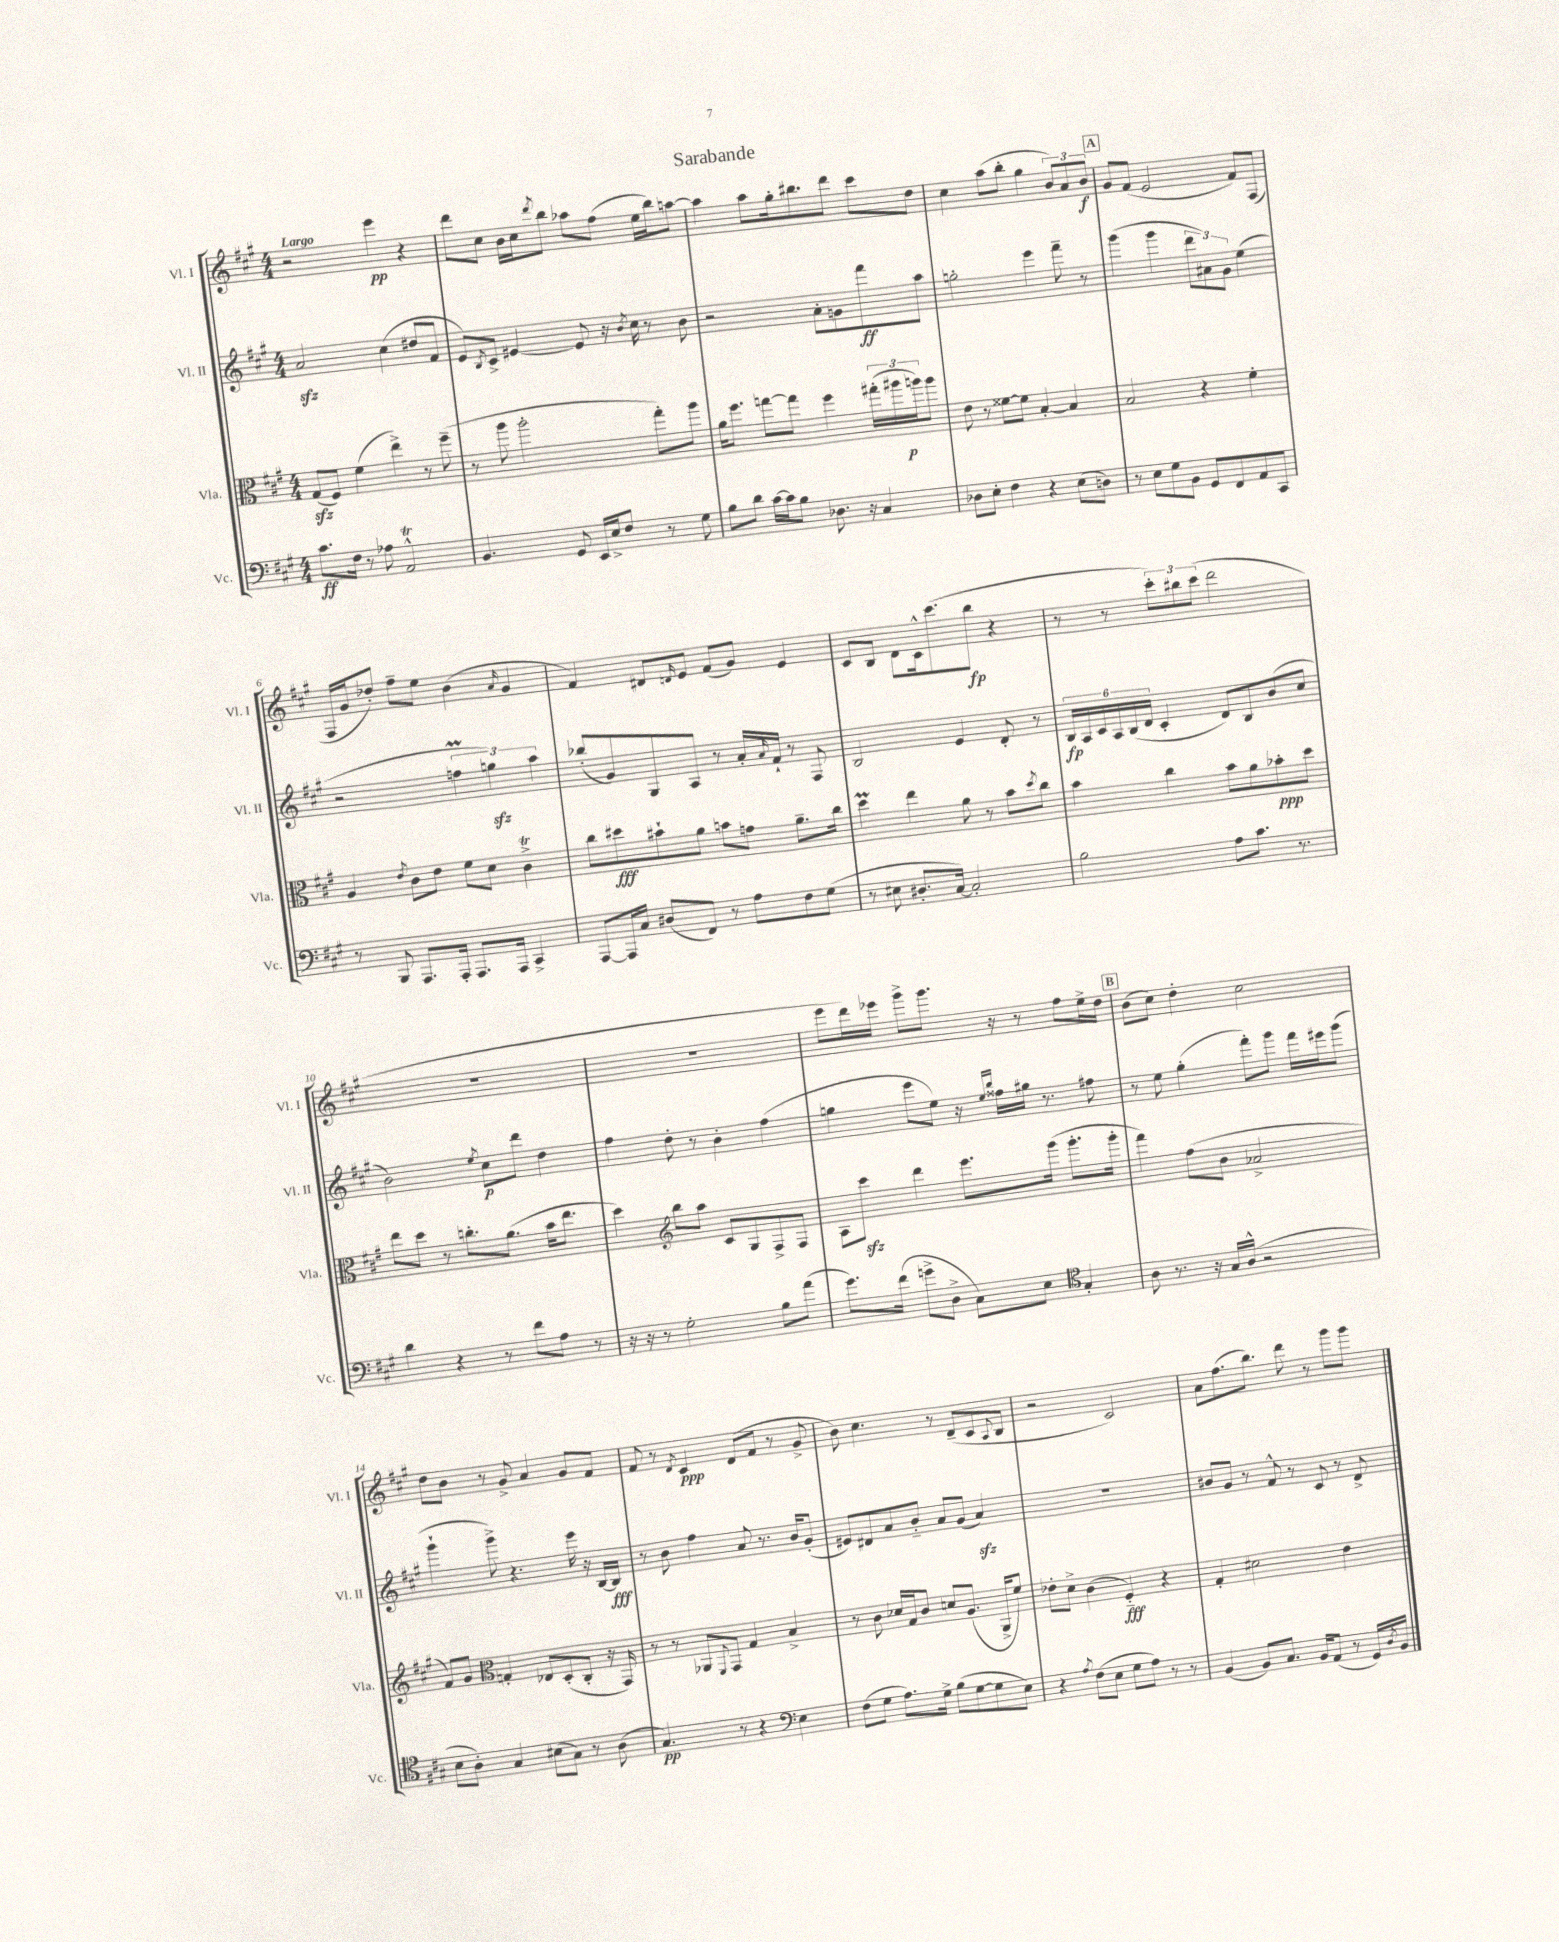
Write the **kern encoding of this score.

**kern	**dynam	**kern	**dynam	**kern	**dynam	**kern	**dynam
*part4	*part4	*part3	*part3	*part2	*part2	*part1	*part1
*staff4	*staff4	*staff3	*staff3	*staff2	*staff2	*staff1	*staff1
*I"Vc.	*	*I"Vla.	*	*I"Vl. II	*	*I"Vl. I	*
*I'Vc.	*	*I'Vla.	*	*I'Vl. II	*	*I'Vl. I	*
*clefF4	*	*clefC3	*	*clefG2	*	*clefG2	*
*k[f#c#g#]	*	*k[f#c#g#]	*	*k[f#c#g#]	*	*k[f#c#g#]	*
*M4/4	*	*M4/4	*	*M4/4	*	*M4/4	*
=1	=1	=1	=1	=1	=1	=1	=1
!	!	!	!	!	!	!LO:TX:a:B:t=Largo	!
8.c#\L	ff	(8G#zz/L	.	2azz/	.	2r	.
.	.	8F#/J)	.	.	.	.	.
16F#\Jk	.	.	.	.	.	.	.
8r	.	(4f#\	.	.	.	.	.
8A-X\	.	.	.	.	.	.	.
2AAT^^/	.	4ee^\)	.	(4cc#\	.	4eee\	pp
.	.	8r	.	8dd#X/L	.	4r	.
.	.	(8ff#~\	.	8f#/J	.	.	.
=2	=2	=2	=2	=2	=2	=2	=2
4.BB/	.	8r	.	8e/L)	.	8ddd\L	.
.	.	.	.	8qB/	.	.	.
.	.	8aa\	.	8c#^/J	.	8cc#\J	.
.	.	2aa'\	.	[4e#X/	.	16b\LL	.
.	.	.	.	.	.	16cc#\J	.
.	.	.	.	.	.	8qddd/	.
8GG#/	.	.	.	.	.	8bb\J	.
16EE/LL	.	.	.	8e#/]	.	8aa-X\L	.
16E^/J	.	.	.	.	.	.	.
8F#/J	.	.	.	16r	.	(8ff#\J	.
.	.	.	.	8qb/	.	.	.
.	.	.	.	16cc#\	.	.	.
8r	.	8gg#'\L)	.	8r	.	16ee\LL	.
.	.	.	.	.	.	16bb\J)	.
8G#\	.	8aa\J	.	8b\	.	[8aan\J	.
=3	=3	=3	=3	=3	=3	=3	=3
8B\L	.	16a\KL	.	2r	.	4aa\]	.
.	.	8.ff#\J	.	.	.	.	.
8d\J	.	.	.	.	.	.	.
[16c#\LL	.	[8ggn\L	.	.	.	8aa\L	.
16c#\J]	.	.	.	.	.	.	.
8B\J	.	8gg\J]	.	.	.	16gg#'\k	.
.	.	.	.	.	.	8.bb#X\	.
8.D-X\	.	4ff#\	.	8a'\L	.	.	.
.	.	.	.	8gn\	.	8ddd\J	.
16r	.	.	.	.	.	.	.
4C#/	.	(24gg#X'\LL	.	8fff#\	ff	8ccc#\L	.
.	.	24aa#X\	.	.	.	.	.
.	.	24aan\J)	p	.	.	.	.
.	.	8aa\J	.	8aa\J	.	8dd\J	.
=4	=4	=4	=4	=4	=4	=4	=4
8D-X\L	.	8e\	.	2ggn'\	.	4cc#\	.
8E'\J	.	8r	.	.	.	.	.
4F#\	.	[8f##X\L	.	.	.	(8aa\L	.
.	.	8f##\J]	.	.	.	8bb'\J	.
4r	.	[4B'/	.	4eee\	.	4gg#\	.
(8E\L	.	4B/]	.	8fff#~\	.	12b/L)	.
.	.	.	.	.	.	12a/	.
8Dn\J)	.	.	.	8r	.	.	.
.	.	.	.	.	.	12b/J	f
!!LO:REH:place=s1:t=A
=5	=5	=5	=5	=5	=5	=5	=5
8r	.	2B/	.	(4ggg#\	.	8g#/L	.
8E\L	.	.	.	.	.	(8f#/J	.
8G#\	.	.	.	4ggg#\	.	2e/	.
8BB\J	.	.	.	.	.	.	.
8GG#/L	.	4r	.	12ddd\L	.	.	.
.	.	.	.	12a#X\)	.	.	.
8FF#/	.	.	.	.	.	.	.
.	.	.	.	12g#\J	.	.	.
8AA/	.	4f#'\	.	(4ee\	.	8f#/L)	.
8CC#/J	.	.	.	.	.	(8F#/J	.
!!LO:LB:g=z
=6	=6	=6	=6	=6	=6	=6	=6
8r	.	4A/	.	2r	.	16F#/LL	.
.	.	.	.	.	.	16g#/J	.
8BBB/	.	.	.	.	.	8dd-X'/J)	.
.	.	8qe/	.	.	.	.	.
8.AAA/L	.	8c#\L	.	.	.	8ff#~\L	.
.	.	8e\J	.	.	.	8ee\J	.
16AAA'/Jk	.	.	.	.	.	.	.
8.AAA/L	.	8f#\L	.	6ffnM\	.	(4b\	.
.	.	8d\J	.	.	.	.	.
.	.	.	.	6ggnzz\)	.	.	.
16AAA/Jk	.	.	.	.	.	.	.
.	.	.	.	.	.	16qqa/	.
4CC#^/	.	4c#t^\	.	.	.	4g#/	.
.	.	.	.	6aa\	.	.	.
=7	=7	=7	=7	=7	=7	=7	=7
[8AAA/L	.	8cc#\L	.	(8bb-X'/L	.	4f#/)	.
16AAA/L]	.	8dd#X\	fff	8g#/)	.	.	.
16C#/JJ	.	.	.	.	.	.	.
(8D#X/L	.	8b#X`\	.	8G#/	.	8d#X/L	.
.	.	.	.	.	.	16qqdn/	.
8FF#/J)	.	8a\J	.	8A/J	.	8e/J	.
8r	.	8bn\L	.	8r	.	(8f#/L	.
8A\L	.	8gn\J	.	16a'/LL	.	8g#/J)	.
.	.	.	.	16qqa/	.	.	.
.	.	.	.	16f#`/JJ	.	.	.
8F#\	.	8.a~\L	.	8r	.	4e/	.
(8G#\J	.	.	.	8F#/	.	.	.
.	.	16cc#\Jk	.	.	.	.	.
=8	=8	=8	=8	=8	=8	=8	=8
8r	.	4ddM\	.	2B/	.	8c#/L	.
8E#X\	.	.	.	.	.	8B/J	.
8.D#X'/L	.	4ee\	.	.	.	8d\L	.
.	.	.	.	.	.	16c#^^\k	.
[16C#/Jk)	.	.	.	.	.	(8.ccc#\	.
2C#'/]	.	8a\	.	4e/	.	.	.
.	.	8r	.	.	.	8bb\J	fp
.	.	8b\L	.	8d'/	.	4r	.
.	.	8qdd/	.	.	.	.	.
.	.	8cc#\J	.	8r	.	.	.
=9	=9	=9	=9	=9	=9	=9	=9
2B\	.	4b\	.	24B/LL	fp	8r	.
.	.	.	.	24A/	.	.	.
.	.	.	.	24c#/	.	.	.
.	.	.	.	24A/	.	8r	.
.	.	.	.	(24B/	.	.	.
.	.	.	.	24d/JJ	.	.	.
.	.	4cc#\	.	4c#'/	.	12ccc#'\L)	.
.	.	.	.	.	.	12bb#X\	.
.	.	.	.	.	.	(12ccc#\J	.
8A\L	.	8b\L	.	8d/L)	.	2ddd\	.
8.c#\J	.	8a\	.	8B/	.	.	.
.	.	8b-X'\	ppp	(8b/	.	.	.
8.r	.	.	.	.	.	.	.
.	.	8dd\J	.	8cc#/J	.	.	.
!!LO:LB:g=z
=10	=10	=10	=10	=10	=10	=10	=10
4d\	.	8ee\L	.	2b\)	.	1r	.
.	.	8dd\J	.	.	.	.	.
4r	.	8r	.	.	.	.	.
.	.	8.ccn'\L	.	.	.	.	.
.	.	.	.	8qee/	.	.	.
8r	.	.	.	8cc#\L	p	.	.
.	.	(8.a\J	.	.	.	.	.
8f#\L	.	.	.	8ddd\J	.	.	.
8A\J	.	16b\KL	.	4dd\	.	.	.
.	.	8.ee\J	.	.	.	.	.
8r	.	.	.	.	.	.	.
=11	=11	=11	=11	=11	=11	=11	=11
16r	.	4dd\)	.	4ff#\	.	1r	.
16r	.	.	.	.	.	.	.
8r	.	.	.	.	.	.	.
*	*	*clefG2	*	*	*	*	*
2G#'\	.	8bb\L	.	8dd'\	.	.	.
.	.	8aa\J	.	8r	.	.	.
.	.	8c#/L	.	4b'\	.	.	.
.	.	8G#/	.	.	.	.	.
8B\L	.	8F#^/	.	(4ff#\	.	.	.
(8a\J	.	8F#/J	.	.	.	.	.
=12	=12	=12	=12	=12	=12	=12	=12
8.g#\L)	.	8A\L	.	4ggn\	.	8eee\L	.
.	.	8ccc#zz\J	.	.	.	16ddd\L)	.
(16f#\Jk	.	.	.	.	.	16eee-X\JJ	.
8gn^\L	.	4ddd\	.	8eee\L	.	8ggg#^\L	.
8D^\J	.	.	.	8ee\J)	.	8.ggg#\J	.
8C#\L)	.	8.eee\L	.	16r	.	.	.
.	.	.	.	16qqee/LL	.	.	.
.	.	.	.	16qqbb/JJ	.	.	.
.	.	.	.	16ff##X\LL	.	16r	.
8E\J	.	.	.	16gg#X\JJ	.	8r	.
.	.	(16ggg#\Jk	.	8.r	.	.	.
*clefC4	*	*	*	*	*	*	*
4G#'/	.	8.ggg#'\L	.	.	.	8ff#\L	.
.	.	.	.	8ff#X\	.	16ee^\L	.
.	.	16ggg#'\Jk	.	.	.	16dd\JJ	.
!!LO:REH:place=s1:t=B
=13	=13	=13	=13	=13	=13	=13	=13
8A\	.	4fff#\)	.	8r	.	(8b\L	.
8.r	.	.	.	8ee\	.	8cc#\J)	.
.	.	(8ff#\L	.	(4gg#'\	.	4dd'\	.
16r	.	.	.	.	.	.	.
16G#/LL	.	8b\J	.	.	.	.	.
(16A^^/JJ	.	.	.	.	.	.	.
2r	.	2a-X^/	.	8fff#'\L)	.	2cc#\	.
.	.	.	.	8ggg#\J	.	.	.
.	.	.	.	16fff#\LL	.	.	.
.	.	.	.	16eee#X\J	.	.	.
.	.	.	.	(8ggg#\J	.	.	.
!!LO:LB:g=z
=14	=14	=14	=14	=14	=14	=14	=14
8B\L	.	8f#/L)	.	4ggg#`\	.	8dd\L	.
8A'\J)	.	8g#/J	.	.	.	8b\J	.
*	*	*clefC3	*	*	*	*	*
4G#/	.	4Gn'/	.	8ggg#^\)	.	8r	.
.	.	.	.	4.r	.	8g#^/	.
(8B#X\L	.	8E-X/L	.	.	.	4a/	.
8G#\J)	.	(8D'/	.	.	.	.	.
8r	.	8C#'/J	.	16eee\	.	8g#/L	.
.	.	.	.	16r	.	.	.
(8A\	.	16r	.	[16B/LL	.	8f#/J	.
.	.	16GG#/)	.	16B/JJ]	fff	.	.
=15	=15	=15	=15	=15	=15	=15	=15
4.G#/)	pp	8r	.	8r	.	8f#/	.
.	.	8r	.	8b\	.	8r	.
.	.	.	.	.	.	8qd/	.
.	.	8AA-X/L	.	4ff#\	.	4c#/	ppp
.	.	8qqFF#/	.	.	.	.	.
8r	.	8GG#/J	.	.	.	.	.
4r	.	4G#/	.	8a/	.	(8d/L	.
.	.	.	.	8.r	.	8f#/J	.
*clefF4	*	*	*	*	*	*	*
4E\	.	4B^/	.	.	.	8r	.
.	.	.	.	16b/KL	.	.	.
.	.	.	.	(8g#'/J	.	8g#^/	.
=16	=16	=16	=16	=16	=16	=16	=16
(8F#\L	.	8r	.	8e#X/L)	.	8b\)	.
8G#\J	.	8c#\	.	8d#X/	.	4.cc#\	.
8.A\L)	.	16d-X/LL	.	8a/	.	.	.
.	.	16G#/J	.	.	.	.	.
.	.	8c#/J	.	8b/J	.	.	.
16G#^\Jk	.	.	.	.	.	.	.
(8B\L	.	8dn/L	.	8a/L	.	8r	.
[8G#\	.	(8.A/J	.	(8g#/J	.	(8d~/L	.
8G#\]	.	.	.	4azz/)	.	8c#/	.
.	.	16AA^/KL	.	.	.	.	.
.	.	.	.	.	.	8qqA/	.
8E\J)	.	8f#/J)	.	.	.	8B/J	.
=17	=17	=17	=17	=17	=17	=17	=17
4r	.	8e-X'\L	.	1r	.	2r	.
.	.	8d^\J	.	.	.	.	.
8qA/	.	.	.	.	.	.	.
(8F#\L	.	(4c#\	.	.	.	.	.
8E\J	.	.	.	.	.	.	.
8G#\L	.	4F#/)	fff	.	.	2c#/)	.
8A\J)	.	.	.	.	.	.	.
8r	.	4r	.	.	.	.	.
8r	.	.	.	.	.	.	.
=18	=18	=18	=18	=18	=18	=18	=18
(4BB/	.	4G#'/	.	8b#X/L	.	8a\L	.
.	.	.	.	8g#/J	.	(8.ff#\	.
8BB/L)	.	2d#X\	.	8r	.	.	.
.	.	.	.	.	.	8.bb\J)	.
8.C#/J	.	.	.	8f#^^/	.	.	.
.	.	.	.	8r	.	8ddd\	.
16BB/KL	.	.	.	.	.	.	.
(8AA/J	.	.	.	8c#/	.	8r	.
8r	.	4e\	.	8r	.	8ggg#\L	.
16GG#/LL)	.	.	.	8d^/	.	8ggg#\J	.
8qD/	.	.	.	.	.	.	.
16BB/JJ	.	.	.	.	.	.	.
==	==	==	==	==	==	==	==
*-	*-	*-	*-	*-	*-	*-	*-
